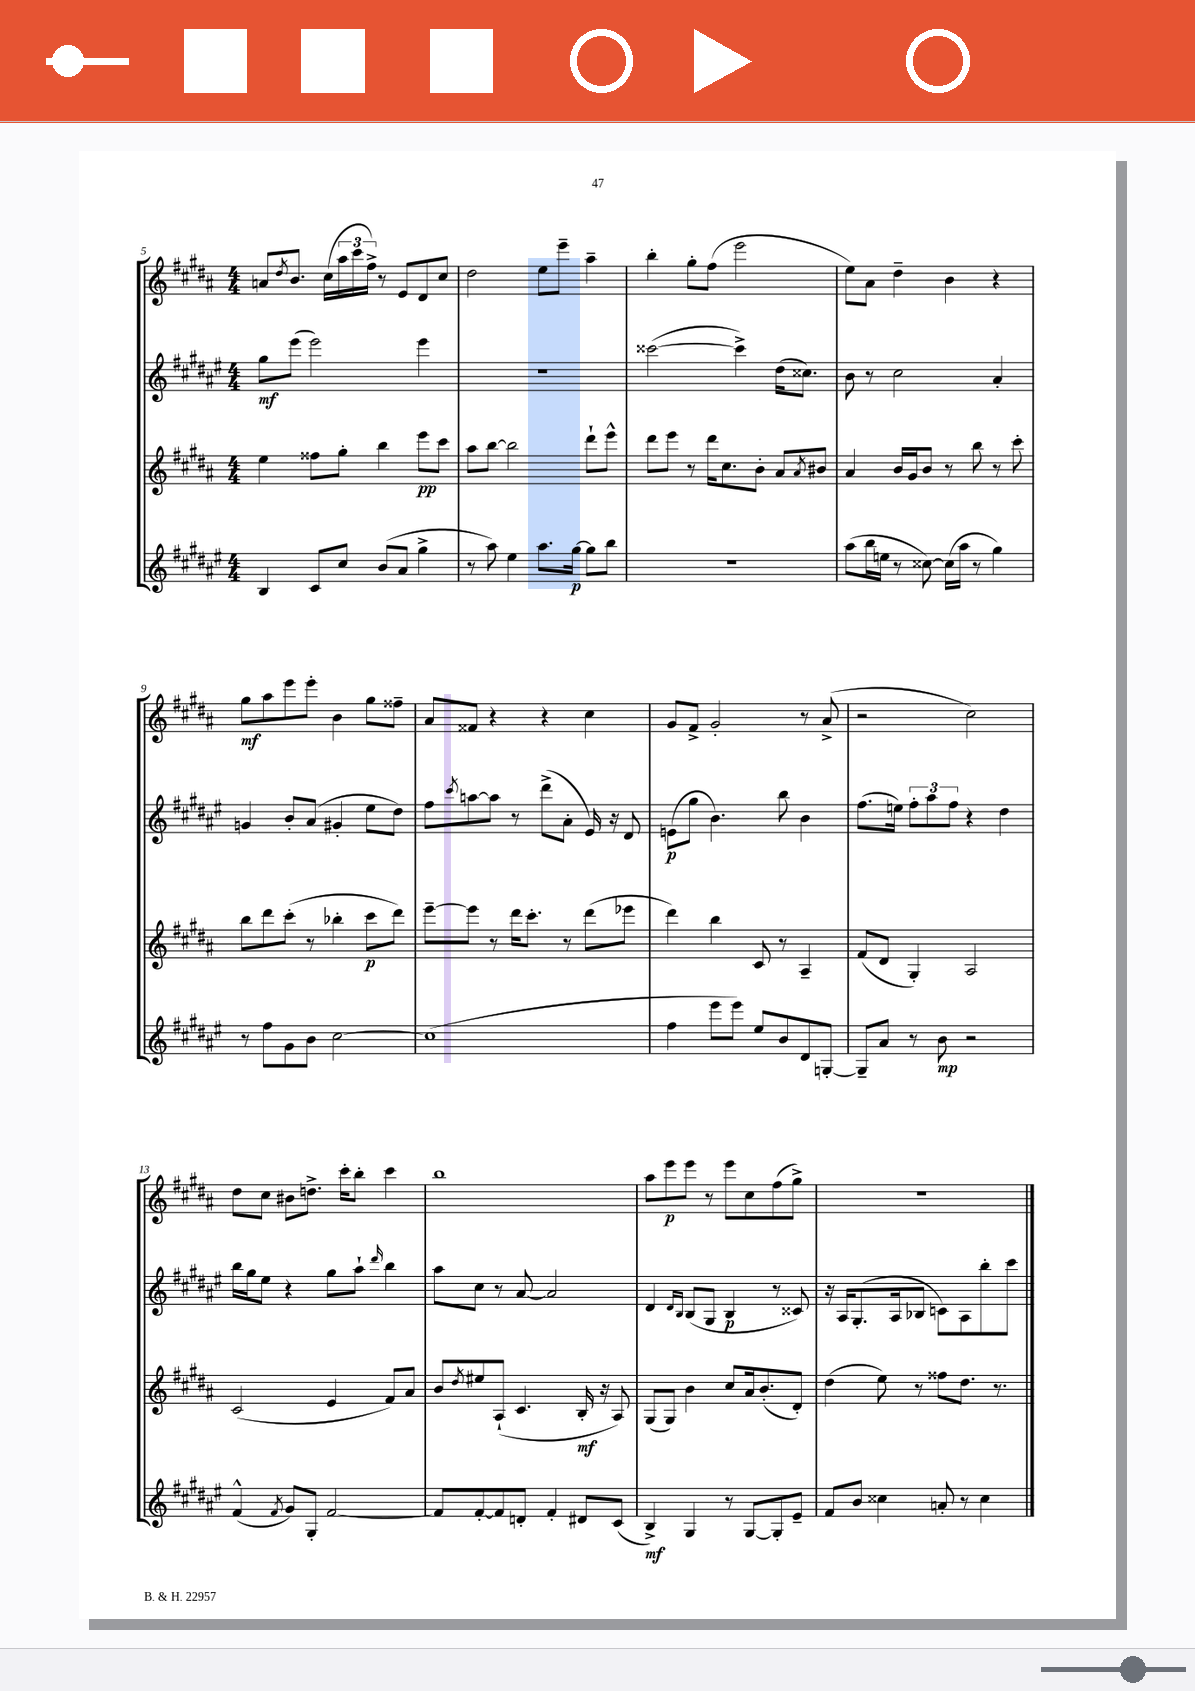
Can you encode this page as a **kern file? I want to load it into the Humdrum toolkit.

**kern	**dynam	**kern	**dynam	**kern	**dynam	**kern	**dynam
*part4	*part4	*part3	*part3	*part2	*part2	*part1	*part1
*staff4	*staff4	*staff3	*staff3	*staff2	*staff2	*staff1	*staff1
*clefG2	*	*clefG2	*	*clefG2	*	*clefG2	*
*k[f#c#g#d#a#e#]	*	*k[f#c#g#d#a#]	*	*k[f#c#g#d#a#e#]	*	*k[f#c#g#d#a#]	*
*M4/4	*	*M4/4	*	*M4/4	*	*M4/4	*
=5	=5	=5	=5	=5	=5	=5	=5
4B/	.	4ee\	.	8gg#\L	mf	8an/L	.
.	.	.	.	.	.	8qdd#/	.
.	.	.	.	(8eee#\J	.	8.b/J	.
8c#/L	.	8ff##X\L	.	2eee#\)	.	.	.
.	.	.	.	.	.	(16cc#\LL	.
8cc#/J	.	8gg#'\J	.	.	.	24aa#\	.
.	.	.	.	.	.	24ccc#\	.
.	.	.	.	.	.	24ff#^\JJ)	.
(8b/L	.	4bb\	.	.	.	8r	.
8a#/J	.	.	.	.	.	8e/L	.
4gg#^\	.	8eee\L	pp	4eee#\	.	8d#/	.
.	.	8ccc#\J	.	.	.	8cc#/J	.
=6	=6	=6	=6	=6	=6	=6	=6
8r	.	8aa#\L	.	1r	.	2dd#\	.
8aa#\)	.	[8bb\J	.	.	.	.	.
4ee#\	.	2bb\]	.	.	.	.	.
8.aa#\L	.	.	.	.	.	8ee\L	.
.	.	.	.	.	.	8eee~\J	.
[16gg#\Jk	p	.	.	.	.	.	.
8gg#\L]	.	8ddd#`\L	.	.	.	4aa#~\	.
8bb\J	.	8eee^^\J	.	.	.	.	.
=7	=7	=7	=7	=7	=7	=7	=7
1r	.	8ddd#\L	.	([2ccc##X\	.	4bb'\	.
.	.	8eee\J	.	.	.	.	.
.	.	8r	.	.	.	8gg#'\L	.
.	.	16ddd#\KL	.	.	.	(8ff#\J	.
.	.	8.cc#\	.	.	.	.	.
.	.	.	.	4ccc##^\])	.	2eee\	.
.	.	8b'\J	.	.	.	.	.
.	.	8a#/L	.	(16dd#\KL	.	.	.
.	.	.	.	8.cc##X\J)	.	.	.
.	.	8qa#/	.	.	.	.	.
.	.	8b#X/J	.	.	.	.	.
=8	=8	=8	=8	=8	=8	=8	=8
(8aa#\L	.	4a#/	.	8b\	.	8ee\L)	.
16bb\L	.	.	.	8r	.	8a#\J	.
16een\JJ	.	.	.	.	.	.	.
8r	.	16b/LL	.	2cc#\	.	4dd#~\	.
.	.	16g#/J	.	.	.	.	.
[8cc##X\)	.	8b/J	.	.	.	.	.
(16cc##\LL]	.	8r	.	.	.	4b\	.
16aa#\JJ	.	.	.	.	.	.	.
8r	.	8bb\	.	.	.	.	.
4gg#\)	.	8r	.	4a#'/	.	4r	.
.	.	8ccc#'\	.	.	.	.	.
!!LO:LB:g=z
=9	=9	=9	=9	=9	=9	=9	=9
8r	.	8bb\L	.	4gn/	.	8gg#\L	mf
8ff#\L	.	8ddd#\	.	.	.	8aa#\	.
8g#\	.	(8ccc#'\J	.	8b'/L	.	8eee\	.
8b\J	.	8r	.	(8a#/J	.	8eee'\J	.
[2cc#\	.	4bb-X'\	.	4g#X'/	.	4b\	.
.	.	8ccc#\L	p	8ee#\L	.	8gg#\L	.
.	.	8ddd#\J)	.	8dd#\J)	.	8ff##X~\J	.
=10	=10	=10	=10	=10	=10	=10	=10
(1cc#]	.	[8eee~\L	.	8ff#\L	.	8a#/L	.
.	.	.	.	8qccc#/	.	.	.
.	.	8eee\J]	.	[8aan\	.	8f##X/J	.
.	.	8r	.	8aa\J]	.	4r	.
.	.	16ddd#\KL	.	8r	.	.	.
.	.	8.ccc#'\J	.	.	.	.	.
.	.	.	.	(8ddd#^\L	.	4r	.
.	.	8r	.	8a#'\J	.	.	.
.	.	(8ddd#\L	.	16e#/)	.	4cc#\	.
.	.	.	.	16r	.	.	.
.	.	8eee-X\J	.	8d#/	.	.	.
=11	=11	=11	=11	=11	=11	=11	=11
4ff#\	.	4ddd#\)	.	(8en\L	p	8g#/L	.
.	.	.	.	8gg#\J	.	8f#^/J	.
8eee#\L	.	4bb\	.	4.b\)	.	2g#'/	.
8eee#\J)	.	.	.	.	.	.	.
8ee#/L	.	8c#/	.	.	.	.	.
8b/	.	8r	.	8bb\	.	.	.
8d#/	.	4A#~/	.	4b\	.	8r	.
[8Gn'/J	.	.	.	.	.	(8a#^/	.
=12	=12	=12	=12	=12	=12	=12	=12
8G~/L]	.	(8f#/L	.	(8.ff#\L	.	2r	.
8a#/J	.	8d#/J	.	.	.	.	.
.	.	.	.	16een\Jk)	.	.	.
8r	.	4G#'/)	.	12ff#'\L	.	.	.
.	.	.	.	12aa#\	.	.	.
8b\	mp	.	.	.	.	.	.
.	.	.	.	12ff#\J	.	.	.
2r	.	2A#/	.	4r	.	2cc#\)	.
.	.	.	.	4dd#\	.	.	.
!!LO:LB:g=z
=13	=13	=13	=13	=13	=13	=13	=13
(4f#^^/	.	(2c#/	.	16bb\LL	.	8dd#\L	.
.	.	.	.	16gg#\J	.	.	.
.	.	.	.	8ee#\J	.	8cc#\J	.
8qf#/	.	.	.	.	.	.	.
8g#/L)	.	.	.	4r	.	8b#X\L	.
8G#'/J	.	.	.	.	.	8.ddn^\J	.
[2f#/	.	4e/	.	8gg#\L	.	.	.
.	.	.	.	.	.	16ccc#'\KL	.
.	.	.	.	8aa#`\J	.	8bb'\J	.
.	.	.	.	16qqddd#/	.	.	.
.	.	8f#/L)	.	4bb\	.	4ccc#\	.
.	.	8a#/J	.	.	.	.	.
=14	=14	=14	=14	=14	=14	=14	=14
8f#/L]	.	8b/L	.	8aa#\L	.	1bb	.
.	.	8qdd#/	.	.	.	.	.
[8f#'/	.	8ee#X/	.	8cc#\J	.	.	.
8f#/]	.	(8A#`/J	.	8r	.	.	.
8dn'/J	.	4.c#/	.	[8a#/	.	.	.
4f#'/	.	.	.	2a#/]	.	.	.
8d#X/L	.	16B'/	mf	.	.	.	.
.	.	16r	.	.	.	.	.
(8c#/J	.	8A#/)	.	.	.	.	.
=15	=15	=15	=15	=15	=15	=15	=15
4B^/)	mf	(8G#/L	.	4d#/	.	8aa#\L	.
.	.	8G#/J)	.	.	.	8eee\	p
.	.	.	.	16qqd#/LL	.	.	.
.	.	.	.	16qqB/JJ	.	.	.
4G#/	.	4b\	.	(8B/L	.	8eee\J	.
.	.	.	.	8G#/J	.	8r	.
8r	.	8cc#/L	.	4B/	p	8eee\L	.
[8G#/L	.	16a#/k	.	.	.	8cc#\	.
.	.	(8.b'/	.	.	.	.	.
8G#'/]	.	.	.	8r	.	(8ff#\	.
8e#~/J	.	8d#'/J)	.	8c##X/)	.	8gg#^\J)	.
=16	=16	=16	=16	=16	=16	=16	=16
8f#/L	.	(4dd#\	.	16r	.	1r	.
.	.	.	.	16A#/KL	.	.	.
8b/J	.	.	.	(8.G#'/	.	.	.
4cc##X\	.	8ee\)	.	.	.	.	.
.	.	.	.	16A#/k	.	.	.
.	.	8r	.	8B-X/J	.	.	.
8an'/	.	8ff##X\L	.	8cn\L)	.	.	.
8r	.	8.dd#\J	.	8A#\	.	.	.
4cc##\	.	.	.	8bb'\	.	.	.
.	.	8.r	.	.	.	.	.
.	.	.	.	8ccc#\J	.	.	.
==	==	==	==	==	==	==	==
*-	*-	*-	*-	*-	*-	*-	*-
